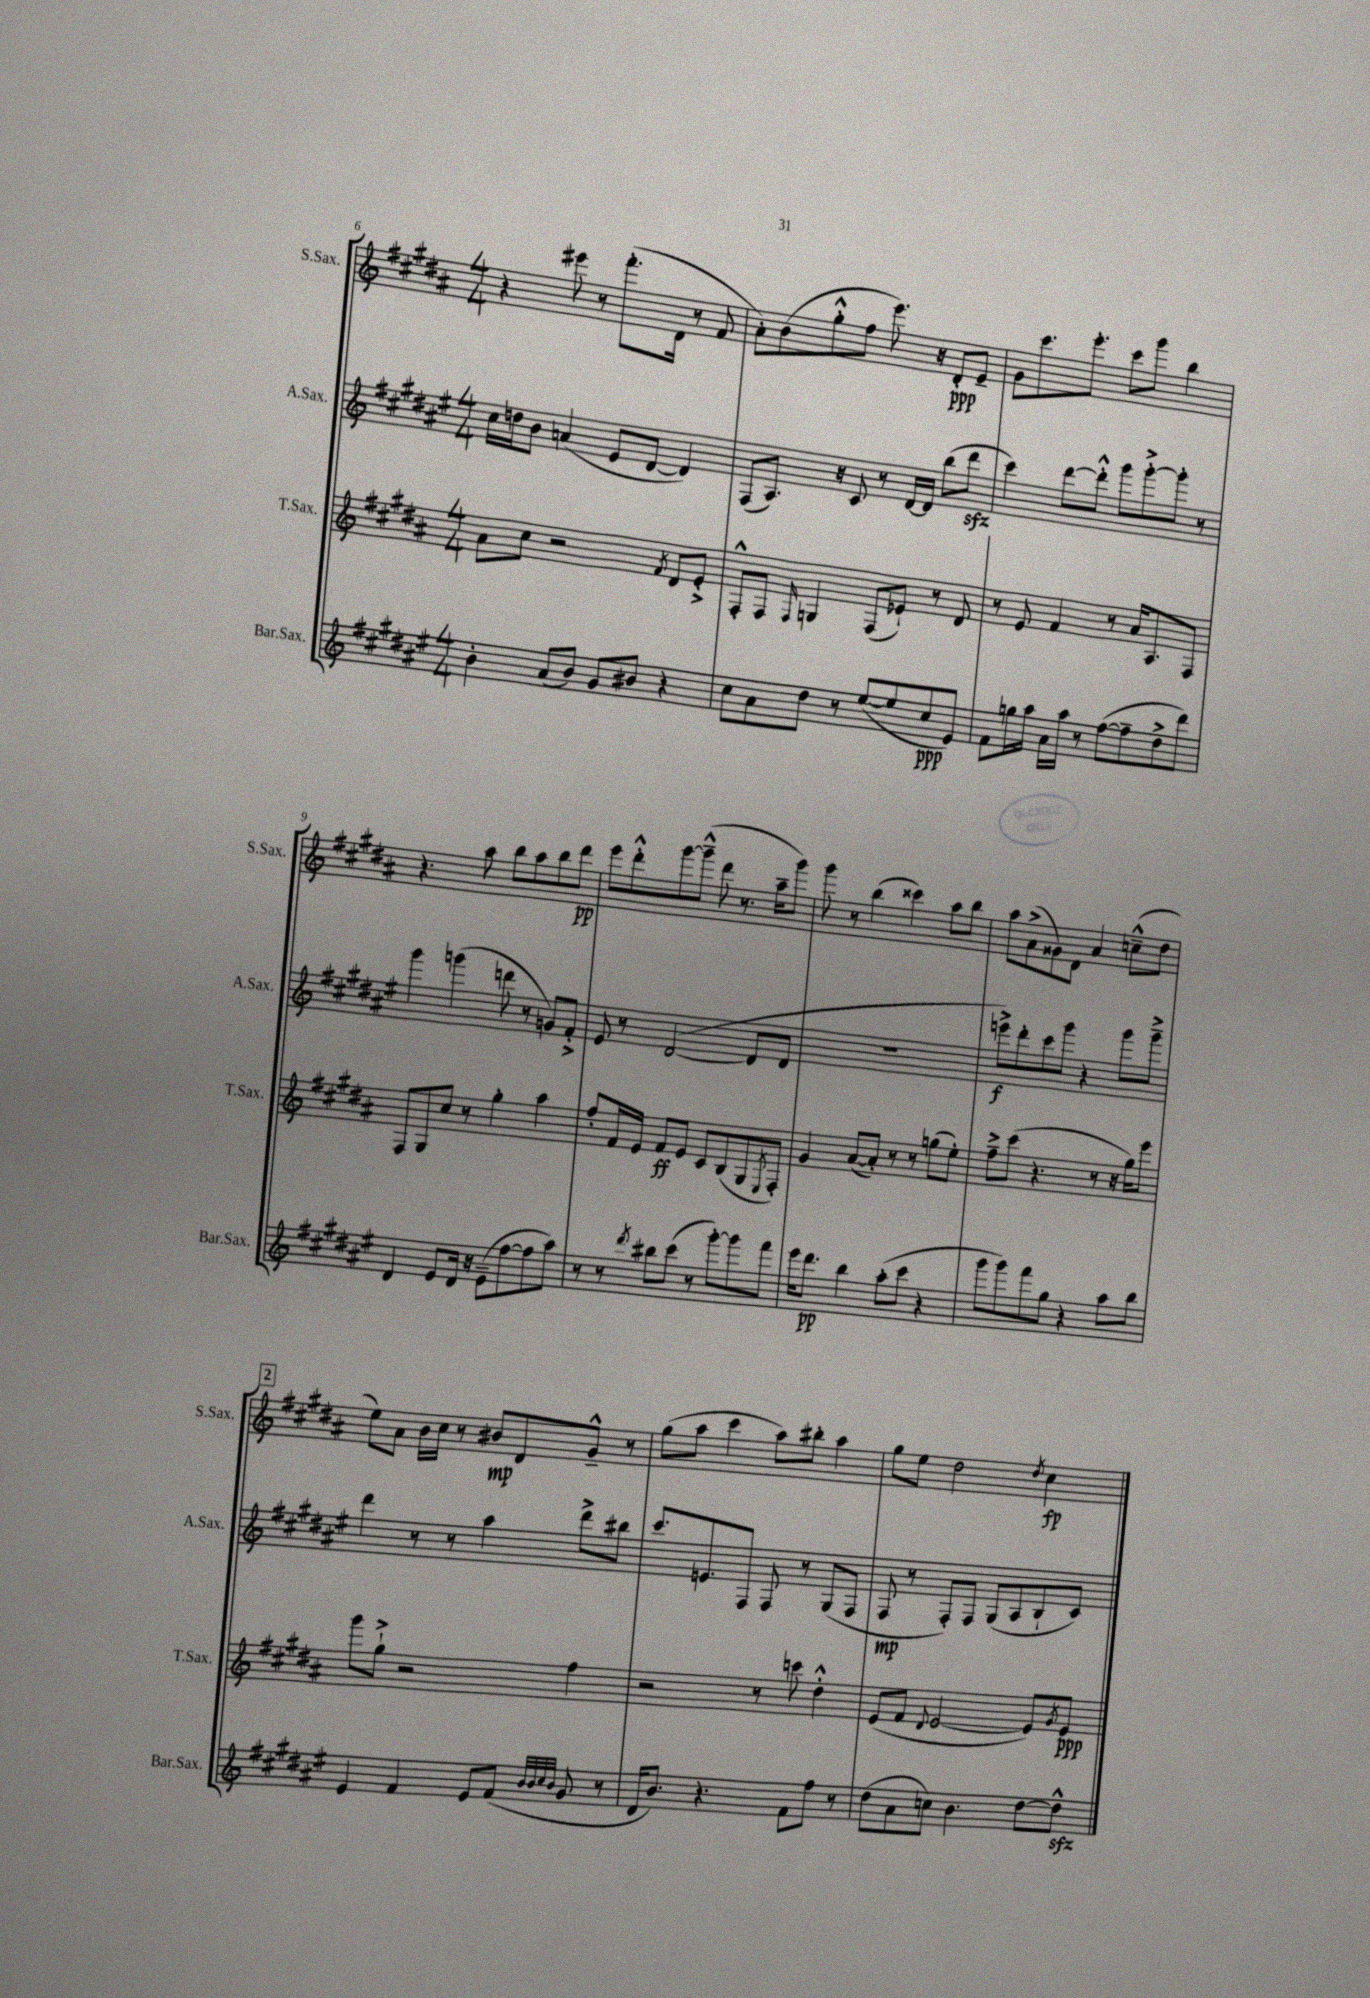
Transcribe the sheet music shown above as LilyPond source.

<<
\new StaffGroup <<
\new Staff = "s0" \with { instrumentName = "S.Sax." shortInstrumentName = "S.Sax." } {
    \clef treble \key b \major \numericTimeSignature \time 4/4
    r4 eis'''8 r8 fis'''8.-.( dis'16 r8 fis'8 |
    ais'8-.) b'8( gis''8-.-^ fis''8 e'''8.) r16 dis'8-.\ppp e'8-- |
    gis'8 cis'''8. e'''8.-. cis'''8 gis'''8 b''4 |
    r4. ais''8 b''8 ais''8 b''8 dis'''8\pp |
    e'''8 dis'''8-.-^ gis'''8~ gis'''8---^( dis'''8 r8. ais''16-- gis'''8) |
    gis'''8 r8 b''4( cisis'''4) ais''8 b''8 |
    ais''8 ais'8->( gisis'8) dis'8 ais'4 c''8---^( dis''8 |
    \mark \markup { \box "2" } e''8) ais'8 b'16 cis''16 r8 bis'8\mp dis'8 gis'8---^ r8 |
    gis''8( ais''8 cis'''4 ais''8) bis''8-. ais''4 |
    gis''8 e''8 dis''2 \acciaccatura { dis''8 } cis''4\fp \bar "|." |
}
\new Staff = "s1" \with { instrumentName = "A.Sax." shortInstrumentName = "A.Sax." } {
    \clef treble \key fis \major \numericTimeSignature \time 4/4
    cis''16 d''16 b'8 a'4( eis'8 dis'8~ dis'4) |
    fis8( ais8.) r16 cis'8 r8 dis'16~ dis'16 b''8( dis'''8\sfz |
    cis'''4) dis'''8~ dis'''8-.-^ gis'''8 gis'''8~-.-> gis'''8-. r8 |
    gis'''4 g'''4( d'''8 r8 g'8) fis'8-.-> |
    eis'8 r8 dis'2~( dis'8 dis'8 |
    R1 |
    e'''8->\f) dis'''8-. cis'''8 gis'''8 r4 gis'''8 gis'''8---> |
    \mark \markup { \box "2" } dis'''4 r8 r8 ais''4 dis'''8-> bis''8 |
    cis'''8. e'8. fis8 fis8 r8 gis8( fis8 |
    fis8\mp r8 fis8-.) fis8 gis8( ais8 b8-! cis'8) \bar "|." |
}
\new Staff = "s2" \with { instrumentName = "T.Sax." shortInstrumentName = "T.Sax." } {
    \clef treble \key b \major \numericTimeSignature \time 4/4
    ais'8 cis''8 r2 \acciaccatura { fis'8 } dis'8 e'8-.-> |
    fis8-.-^ fis8 \grace { fis16 } g4 fis8( ees'8-!) r8 dis'8 |
    r8 e'8 fis'4 r8 ais'16 ais8. fis8 |
    fis8 gis8 cis''8 r8 gis''4-. ais''4 |
    fis''8-. fis'16 e'16 fis'8\ff e'8 cis'8 b8( gis8 \acciaccatura { e8 } fis8-.) |
    gis'4 ais'8~( ais'8-.) r8 r8 g''8( e''8-.) |
    fis''8---> cis'''8( r4. r8 r16 gis''16) e'''8 |
    \mark \markup { \box "2" } gis'''8 gis''8-!-> r2 fis''4 |
    r2 r8 c'''8 dis''4-.-^ |
    e'8( fis'8 \appoggiatura { dis'8 } e'2~ e'8) \acciaccatura { gis'8 } e'8\ppp \bar "|." |
}
\new Staff = "s3" \with { instrumentName = "Bar.Sax." shortInstrumentName = "Bar.Sax." } {
    \clef treble \key fis \major \numericTimeSignature \time 4/4
    b'4-. ais'8( b'8) gis'8 bis'8 r4 |
    cis''8 ais'8 dis''8 r8 eis''8~( eis''8 cis''8\ppp eis'8) |
    fis'8 g''16 ais''16 ais'16 ais''16 r8 fis''8~( fis''8-- dis''8-> dis'''8) |
    dis'4 eis'8 dis'16 r16 eis'8--( fis''8~ fis''8 ais''8) |
    r8 r8 \acciaccatura { dis'''8 } bis''8 cis'''8( r8 gis'''8~-.) gis'''8 fis'''8 |
    eis'''16 dis'''8.\pp b''4 ais''8-.( cis'''8 r4 |
    gis'''8 gis'''8) fis'''8 gis''8 r4 ais''8 b''8 |
    \mark \markup { \box "2" } eis'4 fis'4 eis'8 fis'8( \grace { b'32 b'32 cis''32 b'32 } gis'8 r8 |
    dis'16 b'8.) r4. fis'8 fis''8 r8 |
    dis''8( ais'8 c''8) b'4. dis''8~ dis''8-^\sfz \bar "|." |
}
>>
>>
\layout { \context { \Score currentBarNumber = #6 } }
